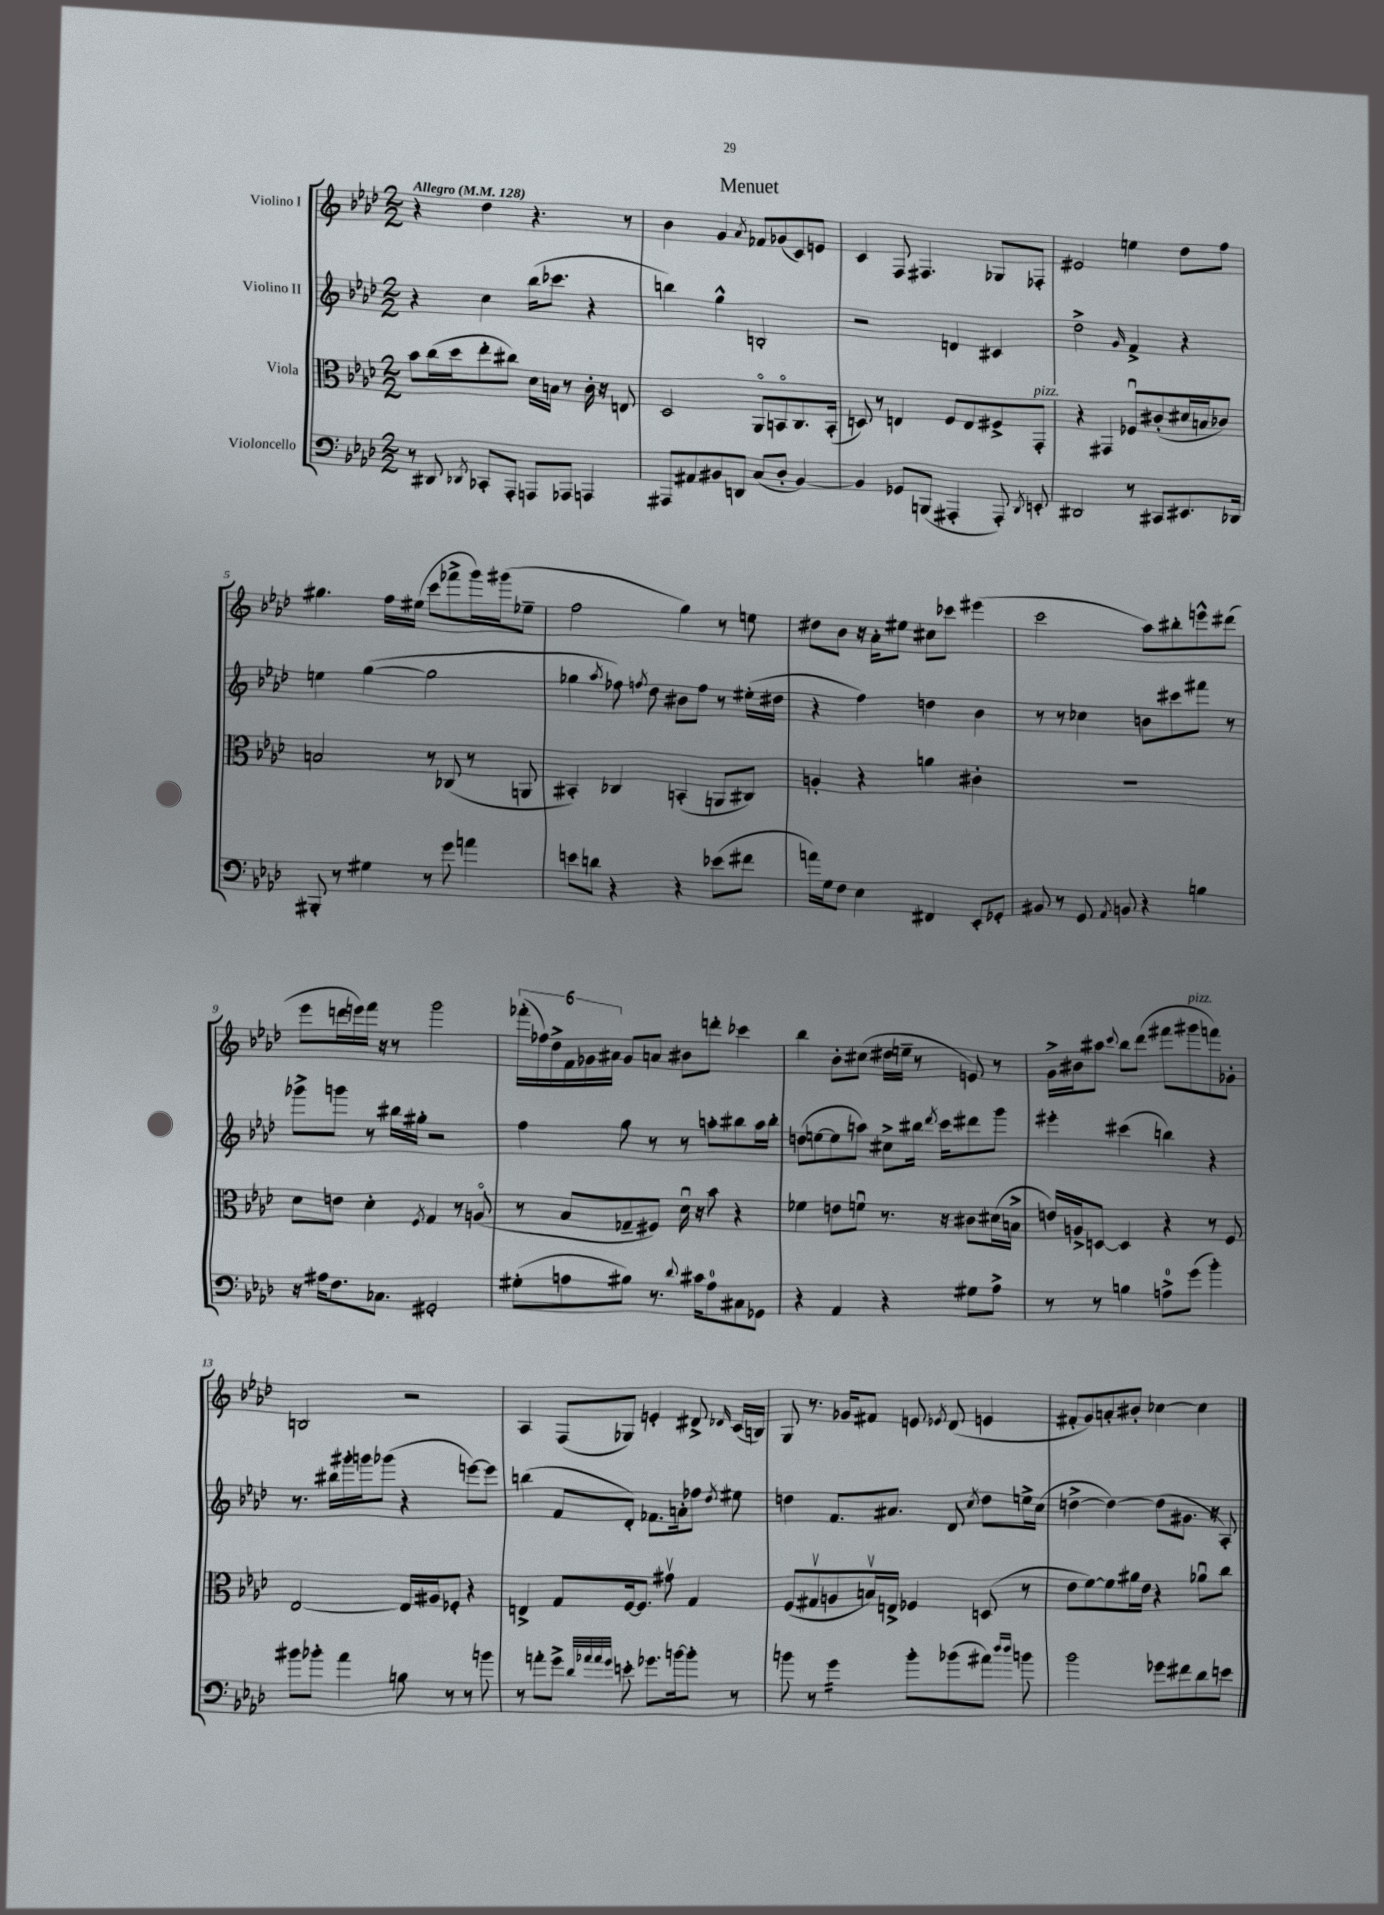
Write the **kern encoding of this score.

**kern	**kern	**kern	**kern
*staff4	*staff3	*staff2	*staff1
*clefF4	*clefC3	*clefG2	*clefG2
*k[b-e-a-d-]	*k[b-e-a-d-]	*k[b-e-a-d-]	*k[b-e-a-d-]
*M2/2	*M2/2	*M2/2	*M2/2
*MM128	*MM128	*MM128	*MM128
8r	8b-\L	4r	4r
8DD#/	(16cc\L	.	.
.	16dd-\J	.	.
8qDD-/	.	.	.
8CC-'/L	8ee-'\	4cc\	4dd-\
8AAA-'/J	8cc#\J)	.	.
8AAA/L	16d-\LL	(16bb-\LK	4.r
.	16B\JJ	8.ccc-\J	.
8AAA-/J	8r	.	.
4AAA/	16c'\	4r	.
.	16r	.	.
.	8E/	.	8r
=	=	=	=
8AAA#/L	2D-/	4bb\)	4b-\
8AA#/	.	.	.
8BB#/	.	4gg^^\	4g/
8DD/J	.	.	.
.	.	.	8qa-/
(8C/L	8AA-o/L	2B'/	8f-/L
8D-'/J	8BBo/	.	(8g-/
[4BB#/)	8.C/	.	8c/)
.	.	.	8e/J
.	(16BB'/Jk	.	.
=	=	=	=
4BB#/]	8D/)	2r	4c/
.	8r	.	.
8GG-/L	4E/	.	8F/
(8BBB/J	.	.	4.F#/
4AAA#'/	8F/L	4d/	.
.	8E/	.	.
8AAA#'/)	8F#^/	4c#/	8G-/L
8qDD-/	.	.	.
8EE'/	8GG'/J	.	8F-'/J
=	=	=	=
2DD#/	4r	2dd-^\	2e#/
.	4GG#/	.	.
.	.	16qqg/	.
8r	8F-u/L	4f^/	4ee\
8CC#/L	(8c#'/	.	.
8.EE#/	16d#/L	4r	8dd-\L
.	16B/J	.	.
.	8c-/J)	.	8ff\J
16DD-/Jk	.	.	.
=	=	=	=
8BBB#'/	2B/	4ee\	4.gg#\
8r	.	.	.
4G#\	.	([4gg\	.
.	.	.	16ff\LL
.	.	.	(16ee#\JJ
8r	8r	2gg\]	8ccc\L
8g\	(8C-/	.	8fff-^\
4a\	8r	.	16ggg\L)
.	.	.	(16ggg#\J
.	8AA/	.	8ee-~\J
=	=	=	=
8e\L	4BB#'/)	4gg-\	2ff\
8d\J	.	.	.
.	.	8qaa-/	.
4r	4C-/	8ff-\)	.
.	.	8qff/	.
.	.	8dd-\	.
4r	(4BB'/	8b#\L	4gg\)
.	.	8ff\J	.
(8e-\L	8AA/L	8r	8r
8f#\J	8C#/J)	(16ee#'\LL	8ee\
.	.	16dd#\JJ	.
=	=	=	=
16a\LL)	4A'/	4r	8dd#\L
16G\J	.	.	.
8F\J	.	.	8b-\J
4E-\	4r	4ff\)	16r
.	.	.	16a-'\LK
.	.	.	8ee#\J
4FF#/	4a\	4dd\	8cc#\L
.	.	.	8ccc-\J
8EE-'/L	4c#'\	4b-\	(4eee#\
8GG-'/J	.	.	.
=	=	=	=
8BB#/	1r	8r	2ccc\
8r	.	8r	.
8GG/	.	4cc-\	.
8qAA-/	.	.	.
8BB/	.	.	.
4r	.	8b\L	8aa-\L)
.	.	8ccc#\	8bb#'\
4B\	.	8fff#\J	8eee^^\
.	.	8r	(8ddd#\J
=	=	=	=
16r	8d-\L	8ggg-^\L	8eee-\L
16A#\LK	.	.	.
8.F\	8e\J	8ggg\J	16ddd\L
.	.	.	16eee\)
.	4d-'\	8r	16fff\JJ
8.C-\J	.	.	16r
.	.	16bb#\LL	8r
.	.	16gg#'\JJ	.
.	8qF/	.	.
2GG#'/	4G/	2r	2ggg\
.	8r	.	.
.	(8Ao/	.	.
=	=	=	=
(8G#'\L	8r	4ff\	(24fff-'\LL
.	.	.	24ff-\)
.	.	.	24dd-^\
8A\	8B-/L	.	24f\
.	.	.	24g-\
.	.	.	24a#\JJ
8B#\J)	8G-~/	8gg\	8g-/L
8.r	8F#/J)	8r	8a/J
.	16d-u\	8r	8b#\L
8qqd-/	.	.	.
16c#\LK	16r	.	.
8A\	8b-\	8aa'\L	8ddd'\J
8C#\	4r	8bb#\	4ccc-\
8GG-\J	.	16aa\L	.
.	.	16bb#'\JJ	.
=	=	=	=
4r	4f-\	(8dd\L	4bb-\
.	.	[8ee\	.
4AA-/	8e\L	8ee\]	8b-'\L
.	8fu\J	8aa\J)	(8cc#\J
4r	8.r	8cc#^\L	16dd#\LL
.	.	.	16ee~\JJ
.	.	16bb#\Jk	8r
.	.	8qddd-/	.
.	16r	16ccc\LK	.
8G#\L	8c#\L	8ddd#\	8e/)
8A-^\J	(16d#\L	8ggg\J	8r
.	16B^\JJ	.	.
=	=	=	=
8r	16e/LL)	4eee#'\	16g^\LL
.	16A^/J	.	16b#\J
8r	[8D/J	.	8aa#\J
.	.	.	8qqccc/
4B\	4D/]	(4ccc#\	8bb-\L
.	.	.	(8ddd-\J
8A^\L	4r	4bb\)	8fff#\L
(8g\J	.	.	8ggg#\
4b-'\)	8r	4r	8fff\)
.	8F/	.	8g-'\J
=	=	=	=
8b#\L	[2E-/	8.r	2B/
8b-'\J	.	.	.
.	.	16bb#\LL	.
4a-\	.	16ggg#'\	.
.	.	16ggg\J	.
.	.	(8ggg-\J	.
8B\	16E-/]LL	4r	2r
.	16A#/J	.	.
8r	8F-'/J	.	.
8r	4r	[8eee\L)	.
8b\	.	8eee\]J	.
=	=	=	=
8r	4E^/	(4bb\	4A-/
8a'\L	.	.	.
8g^\J	8G/L	8f/L	(8F/L
32qqd-/LLL	.	.	.
32qqa-/	.	.	.
32qqa-/	.	.	.
32qqg/JJJ	.	.	.
8e'\	[16F/k	8d-'/J)	8G-/J)
.	8.F/]J	.	.
8.g-\L	.	8.f-\L	4e'/
.	8g#v\	.	.
[16b\k	.	16a'\k	.
8b'\]J	4G/	8ff-\J	8d#^/
.	.	8qdd-/	16qqd-/
8r	.	8ee#\	(16c/LL
.	.	.	16B/JJ)
=	=	=	=
8b\	(8F/L	4dd\	8G/
8r	8G#v/	.	8.r
4g\	8A/	8.f/L	.
.	.	.	16g-/LK
.	16Bv/L)	.	8f#/J
.	16E^/JJ	8.a#/J	.
8b'\L	4F-/	.	8e/
.	.	.	8qe-/
(8b-\	.	8d-/	(8d-/
.	.	8qcc/	.
8a#\J)	(8D/	8dd\L	4e/
16qqdd-/LL	.	.	.
16qqdd-/JJ	.	.	.
8b\	8r	16ee^\L	.
.	.	(16cc\JJ	.
=	=	=	=
2b-\	8e-\L	[4dd^\	8f#'/L
.	[8f\)	.	8g/)
.	8f\]	4dd\_)	8a'/
.	16a#\L	.	8b#'/J
.	16e-\JJ	.	.
8g-\L	4r	(8dd\]L	[4cc-\
8f#\	.	8.g#\J	.
8d-\	8a-u\L	.	4cc-\]
.	.	16r	.
8e\J	8cc\J	8A-'/)	.
==	==	==	==
*-	*-	*-	*-
